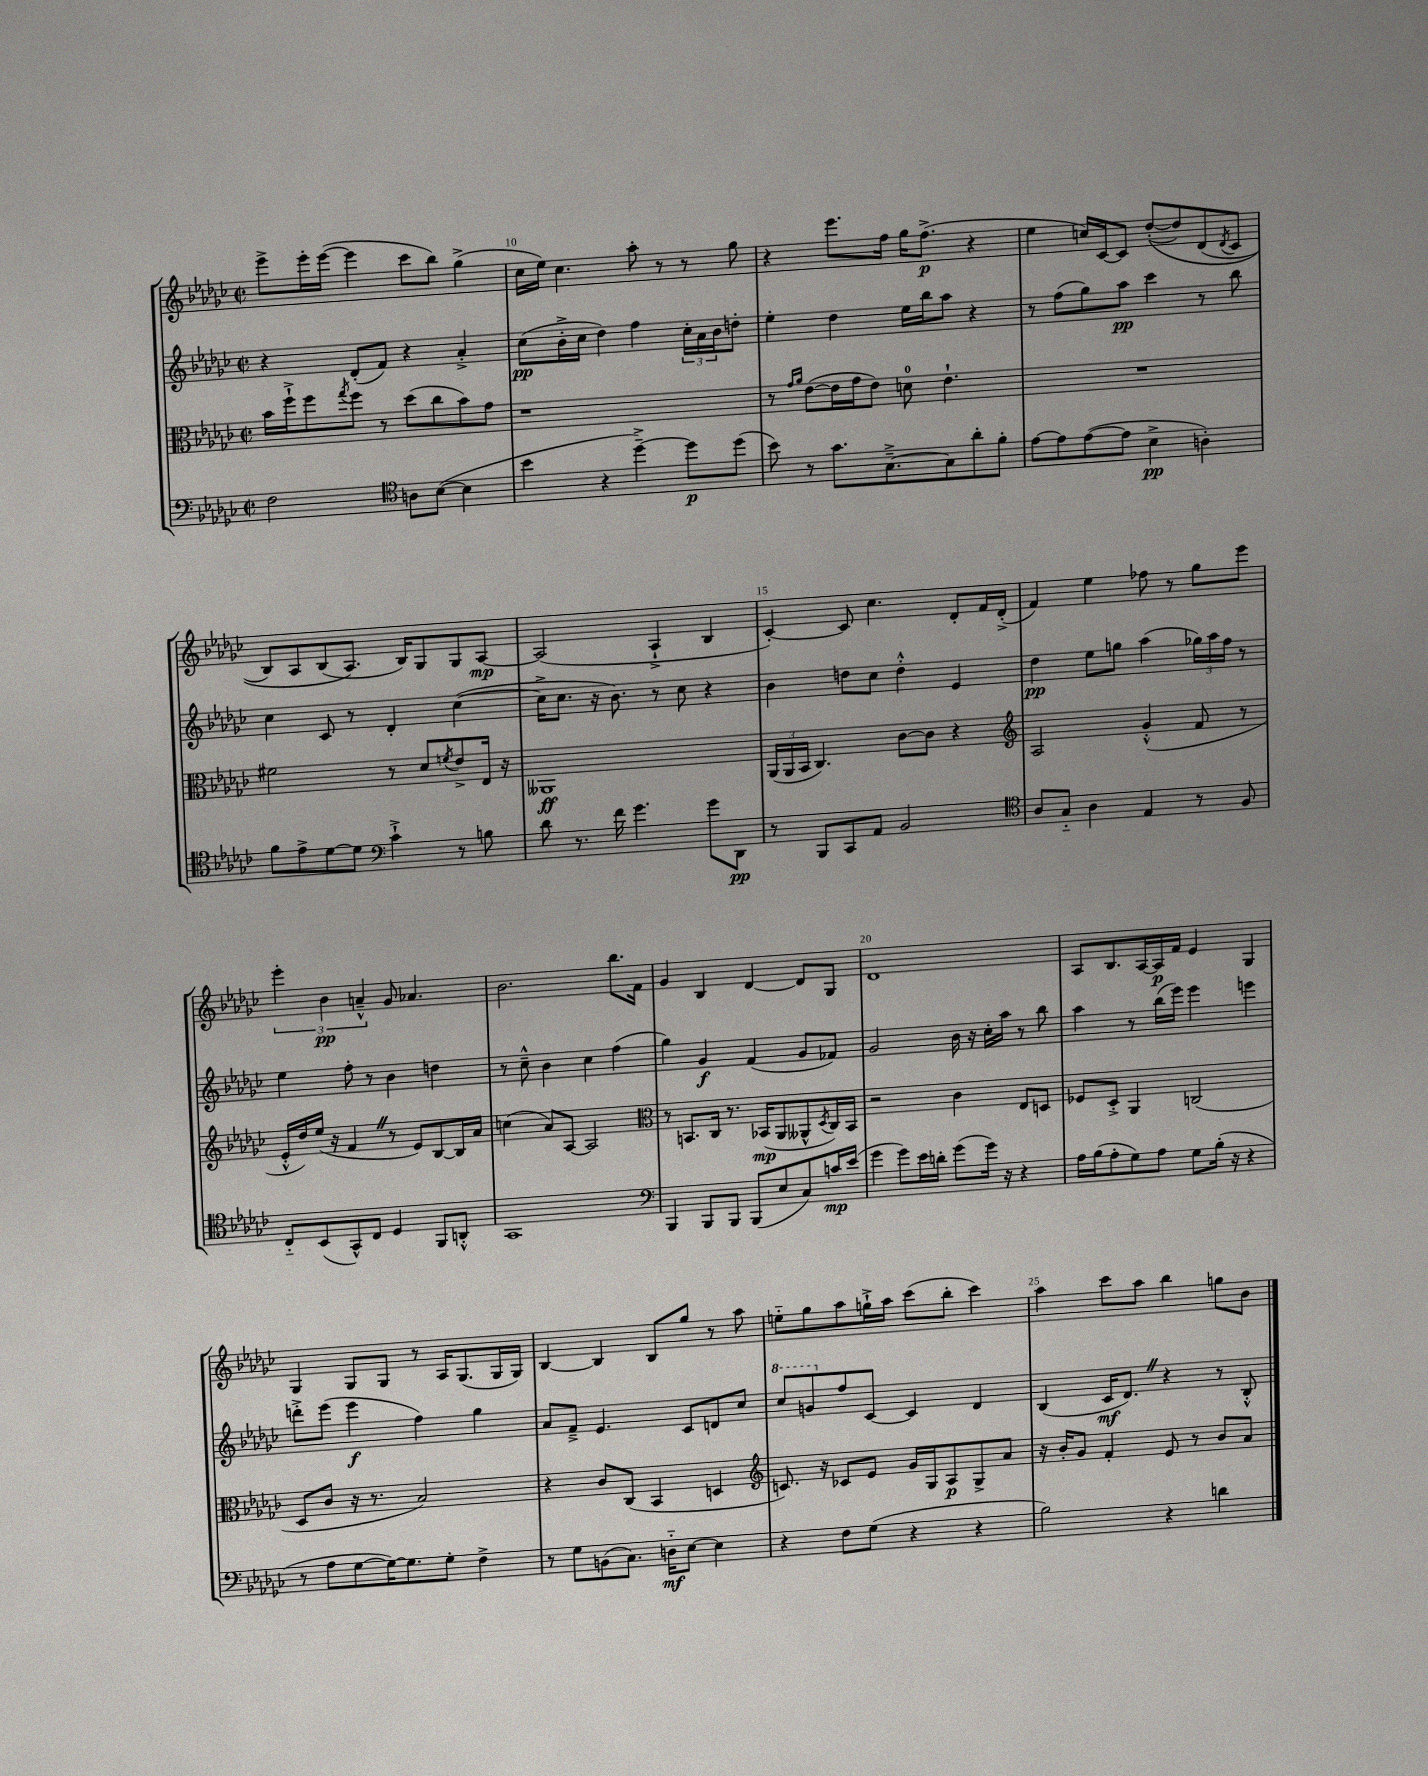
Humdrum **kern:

**kern	**dynam	**kern	**dynam	**kern	**dynam	**kern	**dynam
*part4	*part4	*part3	*part3	*part2	*part2	*part1	*part1
*staff4	*staff4	*staff3	*staff3	*staff2	*staff2	*staff1	*staff1
*clefF4	*	*clefC3	*	*clefG2	*	*clefG2	*
*k[b-e-a-d-g-c-]	*	*k[b-e-a-d-g-c-]	*	*k[b-e-a-d-g-c-]	*	*k[b-e-a-d-g-c-]	*
*M2/2	*	*M2/2	*	*M2/2	*	*M2/2	*
*met(c|)	*	*met(c|)	*	*met(c|)	*	*met(c|)	*
=9	=9	=9	=9	=9	=9	=9	=9
2F\	.	16b-\LL	.	4r	.	8eee-^\L	.
.	.	16ff`^\J	.	.	.	.	.
.	.	8ff\	.	.	.	16eee-'\L	.
.	.	.	.	.	.	([16eee-\JJ	.
.	.	8qgg-/	.	.	.	.	.
.	.	8ff\J	.	(8d-'/L	.	4eee-\]	.
.	.	8r	.	8f/J)	.	.	.
*clefC4	*	*	*	*	*	*	*
8An\L	.	(8dd-\L	.	4r	.	8ccc-\L	.
([8B-\J	.	8cc-\	.	.	.	8bb-\J)	.
4B-\]	.	8b-\)	.	4a-'^/	.	(4gg-^\	.
.	.	8g-\J	.	.	.	.	.
=10	=10	=10	=10	=10	=10	=10	=10
4b-\	.	1r	.	(8cc-\L	pp	16cc-\LL	.
.	.	.	.	.	.	16ee-\JJ)	.
.	.	.	.	16b-'^\L	.	4.cc-\	.
.	.	.	.	16cc-\JJ	.	.	.
4r	.	.	.	4dd-\)	.	.	.
[4dd-~^\)	.	.	.	4ff\	.	8aa-'\	.
.	.	.	.	.	.	8r	.
8dd-\L]	p	.	.	24cc-'\LL	.	8r	.
.	.	.	.	24a-\	.	.	.
.	.	.	.	24b-\J	.	.	.
(8dd-\J	.	.	.	8ddn'\J	.	8gg-\	.
=11	=11	=11	=11	=11	=11	=11	=11
8b-\)	.	8r	.	4ee-'\	.	4r	.
.	.	16qqg-/LL	.	.	.	.	.
.	.	16qqa-/JJ	.	.	.	.	.
8r	.	([8e-\L	.	.	.	.	.
8.g-\L	.	16e-\L]	.	4dd-\	.	8.eee-\L	.
.	.	16g-\J	.	.	.	.	.
.	.	8e-\J)	.	.	.	.	.
[8.G-~^\	.	.	.	.	.	16ff\Jk	.
.	.	8dn\	.	16ee-\LL	.	16gg-\KL	.
.	.	.	.	16bb-\J	.	(8.ff^\J	p
8G-\]	.	4.e-`\	.	8aa-\J	.	.	.
8a-'\	.	.	.	4r	.	4r	.
8f'\J	.	.	.	.	.	.	.
=12	=12	=12	=12	=12	=12	=12	=12
[8e-\L	.	1r	.	8r	.	4ee-\	.
8e-\]	.	.	.	(8ff\L	.	.	.
([8e-\	.	.	.	8gg-\)	.	16ccn/LL)	.
.	.	.	.	.	.	[16c-/J	.
8e-\J]	.	.	.	8aa-\J	pp	8c-/J]	.
4B-^\	pp	.	.	4ccc-\	.	(([8dd-'/L	.
.	.	.	.	.	.	8dd-/])	.
4An'\)	.	.	.	8r	.	(8d-/	.
.	.	.	.	.	.	8qd-/	.
.	.	.	.	8bb-\	.	8c-/J	.
!!LO:LB:g=z
=13	=13	=13	=13	=13	=13	=13	=13
8f\L	.	2f#X\	.	4cc-\	.	8B-/L)	.
8e-^\	.	.	.	.	.	8A-/	.
[8d-\	.	.	.	8c-/	.	(8B-/	.
8d-\J]	.	.	.	8r	.	8.A-/J)	.
*clefF4	*	*	*	*	*	*	*
4c-`^\	.	8r	.	4d-'/	.	.	.
.	.	.	.	.	.	16B-/KL)	.
.	.	8d-/L	.	.	.	8G-/	.
.	.	8qfn/	.	.	.	.	.
8r	.	8e-^/	.	([4cc-\	.	8G-/	.
8Bn\	.	16E-/Jk	.	.	.	[8A-/J	mp
.	.	16r	.	.	.	.	.
=14	=14	=14	=14	=14	=14	=14	=14
8d-\	.	1AA--X	ff	16cc-^\KL]	.	(2A-/]	.
.	.	.	.	8.cc-\J	.	.	.
8.r	.	.	.	.	.	.	.
.	.	.	.	16r	.	.	.
16f\	.	.	.	8.b-\)	.	.	.
4.g-\	.	.	.	.	.	.	.
.	.	.	.	8r	.	4A-`^/	.
.	.	.	.	8cc-\	.	.	.
8g-\L	.	.	.	4r	.	4B-/	.
8DD-\J	pp	.	.	.	.	.	.
=15	=15	=15	=15	=15	=15	=15	=15
8r	.	(24AA-/LL	.	4b-\	.	[4c-'/)	.
.	.	24AA-/	.	.	.	.	.
.	.	24BB-/JJ	.	.	.	.	.
8BBB-/L	.	4.C-/)	.	.	.	.	.
8CC-/	.	.	.	8ddn\L	.	8c-/]	.
8AA-/J	.	.	.	8cc-\J	.	4.cc-\	.
2BB-/	.	[8c-\L	.	4dd'^^\	.	.	.
.	.	8c-\J]	.	.	.	.	.
.	.	4r	.	4e-/	.	8d-'/L	.
.	.	.	.	.	.	16f/L	.
.	.	.	.	.	.	(16d-'^/JJ	.
=16	=16	=16	=16	=16	=16	=16	=16
*clefC4	*	*clefG2	*	*	*	*	*
8A-/L	.	2A-/	.	4dd-\	pp	4f/)	.
8G-/J	.	.	.	.	.	.	.
4A-\	.	.	.	8ee-\L	.	4ee-\	.
.	.	.	.	8ggn\J	.	.	.
4E-/	.	(4g-'^^/	.	(4aa-\	.	8ff-X\	.
.	.	.	.	.	.	8r	.
8r	.	8f/	.	24gg-X\LL)	.	8gg-\L	.
.	.	.	.	24aa-\	.	.	.
.	.	.	.	24ff\JJ	.	.	.
8F/	.	8r	.	8r	.	8eee-\J	.
!!LO:LB:g=z
=17	=17	=17	=17	=17	=17	=17	=17
8C-/L	.	16e-'^^/LL	.	4ee-\	.	6eee-'\	.
.	.	16dd-/)	.	.	.	.	.
(8BB-/	.	(16ee-/JJ	.	.	.	.	.
.	.	.	.	.	.	6b-\	pp
.	.	16r	.	.	.	.	.
8GG-^^/)	.	4fZ/	.	8ff'\	.	.	.
.	.	.	.	.	.	6an~^^/	.
8C-/J	.	.	.	8r	.	.	.
4D-/	.	8r	.	4b-\	.	8g-/	.
.	.	8e-/L)	.	.	.	4.a-X/	.
8FF/L	.	[8B-/	.	4ddn\	.	.	.
8AAn'^^/J	.	16B-/L]	.	.	.	.	.
.	.	16a-/JJ	.	.	.	.	.
=18	=18	=18	=18	=18	=18	=18	=18
1GG-	.	(4ccn\	.	8r	.	2.b-\	.
.	.	.	.	8cc-~^^\	.	.	.
.	.	8a-/L)	.	4b-\	.	.	.
.	.	[8A-/J	.	.	.	.	.
.	.	2A-/]	.	4cc-\	.	.	.
.	.	.	.	(4ff\	.	8.bb-\L	.
.	.	.	.	.	.	16f\Jk	.
=19	=19	=19	=19	=19	=19	=19	=19
*clefF4	*	*clefC3	*	*	*	*	*
4BBB-/	.	8r	.	4gg-\)	.	4g-/	.
.	.	8.BBn/L	.	.	.	.	.
8BBB-/L	.	.	.	4g-/	f	4B-/	.
.	.	16C-/Jk	.	.	.	.	.
8BBB-/J	.	8.r	.	.	.	.	.
(8BBB-/L	.	.	.	(4f/	.	[4d-/	.
.	.	(16BB-X/KL	mp	.	.	.	.
8E-/	.	8AA-/	.	.	.	.	.
8C-/)	.	8AA--X^^/	.	8g-/L	.	8d-/L]	.
.	.	8qD-/	.	.	.	.	.
16cn/L	mp	16C-/L)	.	8f-X/J)	.	8G-/J	.
(16e-/JJ	.	16BB-/JJ	.	.	.	.	.
=20	=20	=20	=20	=20	=20	=20	=20
4g-\	.	2r	.	2g-/	.	1d-	.
8g-\L)	.	.	.	.	.	.	.
16e-\L	.	.	.	.	.	.	.
16dn'\JJ	.	.	.	.	.	.	.
(8g-\L	.	4c-\	.	16b-\	.	.	.
.	.	.	.	16r	.	.	.
16g-\Jk)	.	.	.	16cc-'\LL	.	.	.
16r	.	.	.	16aa-\JJ	.	.	.
4r	.	8E-/L	.	8r	.	.	.
.	.	8Dn/J	.	8bb-\	.	.	.
=21	=21	=21	=21	=21	=21	=21	=21
16A-\LL	.	8F-X/L	.	4aa-\	.	8A-/L	.
(16B-\J	.	.	.	.	.	.	.
8A-'\	.	8D-'^/J	.	.	.	8.B-/	.
8G-\)	.	4AA-/	.	8r	.	.	.
.	.	.	.	.	.	[16A-/L	.
8A-\J	.	.	.	(16bb-\LL	.	16A-/]	p
.	.	.	.	16eee-\JJ)	.	16f/JJ	.
8G-\L	.	(2Cn/	.	4eee-\	.	4e-/	.
(16B-'\Jk	.	.	.	.	.	.	.
16r	.	.	.	.	.	.	.
4r	.	.	.	4eeen\	.	4G-/	.
!!LO:LB:g=z
=22	=22	=22	=22	=22	=22	=22	=22
8r	.	8D-/L	.	8dddn'^\L	.	4G-/	.
8A-\L	.	8c-/J	.	(8eee-\J	.	.	.
[8G-\	.	16r	.	4eee-\	f	8G-/L	.
.	.	8.r	.	.	.	.	.
16G-\K_)	.	.	.	.	.	8G-/J	.
8.G-\]	.	.	.	.	.	.	.
.	.	2B-/)	.	4ff\)	.	8r	.
8G-'\J	.	.	.	.	.	16A-/KL	.
.	.	.	.	.	.	(8.G-/	.
4F^\	.	.	.	4gg-\	.	.	.
.	.	.	.	.	.	16G-/L	.
.	.	.	.	.	.	16G-/JJ)	.
=23	=23	=23	=23	=23	=23	=23	=23
8r	.	4r	.	8a-/L	.	[4B-/	.
8G-\L	.	.	.	8f~^/J	.	.	.
(8BBn\	.	8c-/L	.	4.e-/	.	4B-/]	.
8.C-\J)	.	(8C-/J	.	.	.	.	.
.	.	4BB-/	.	.	.	8B-/L	.
16Dn\KL	mf	.	.	.	.	.	.
[8E-\J	.	.	.	8c-/L	.	8gg-/J	.
4E-\]	.	4Dn/	.	8dn/	.	8r	.
.	.	.	.	8cc-/J	.	8aa-\	.
=24	=24	=24	=24	=24	=24	=24	=24
*	*	*clefG2	*	*	*	*	*
*	*	*	*	*8va	*	*	*
4r	.	8.cn/)	.	8ccc-/L	.	8een\L	.
.	.	.	.	8ggn/	.	8gg-\	.
.	.	16r	.	.	.	.	.
*	*	*	*	*X8va	*	*	*
8F\L	.	8c-X/L	.	8ff/	.	8aa-\	.
(8G-\J	.	8e-/J	.	[8c-/J	.	16ggn`^\L	.
.	.	.	.	.	.	16aa-\JJ	.
4r	.	16g-/LL	.	4c-/]	.	(8ccc-\L	.
.	.	16G-/J	.	.	.	.	.
.	.	8A-/	p	.	.	8bb-'\J	.
4r	.	8G-^/	.	4d-/	.	4ccc-\)	.
.	.	8a-/J	.	.	.	.	.
=25	=25	=25	=25	=25	=25	=25	=25
2B-\)	.	16r	.	(4B-/	.	4aa-\	.
.	.	16b-'/KL	.	.	.	.	.
.	.	8g-/J	.	.	.	.	.
.	.	4f'/	.	16c-/KL	mf	8ccc-\L	.
.	.	.	.	8.d-Z/J)	.	.	.
.	.	.	.	.	.	8aa-\J	.
4r	.	8e-/	.	4r	.	4bb-\	.
.	.	8r	.	.	.	.	.
4dn\	.	8b-/L	.	8r	.	8ggn\L	.
.	.	8a-/J	.	8B-'^^/	.	8b-\J	.
==	==	==	==	==	==	==	==
*-	*-	*-	*-	*-	*-	*-	*-
